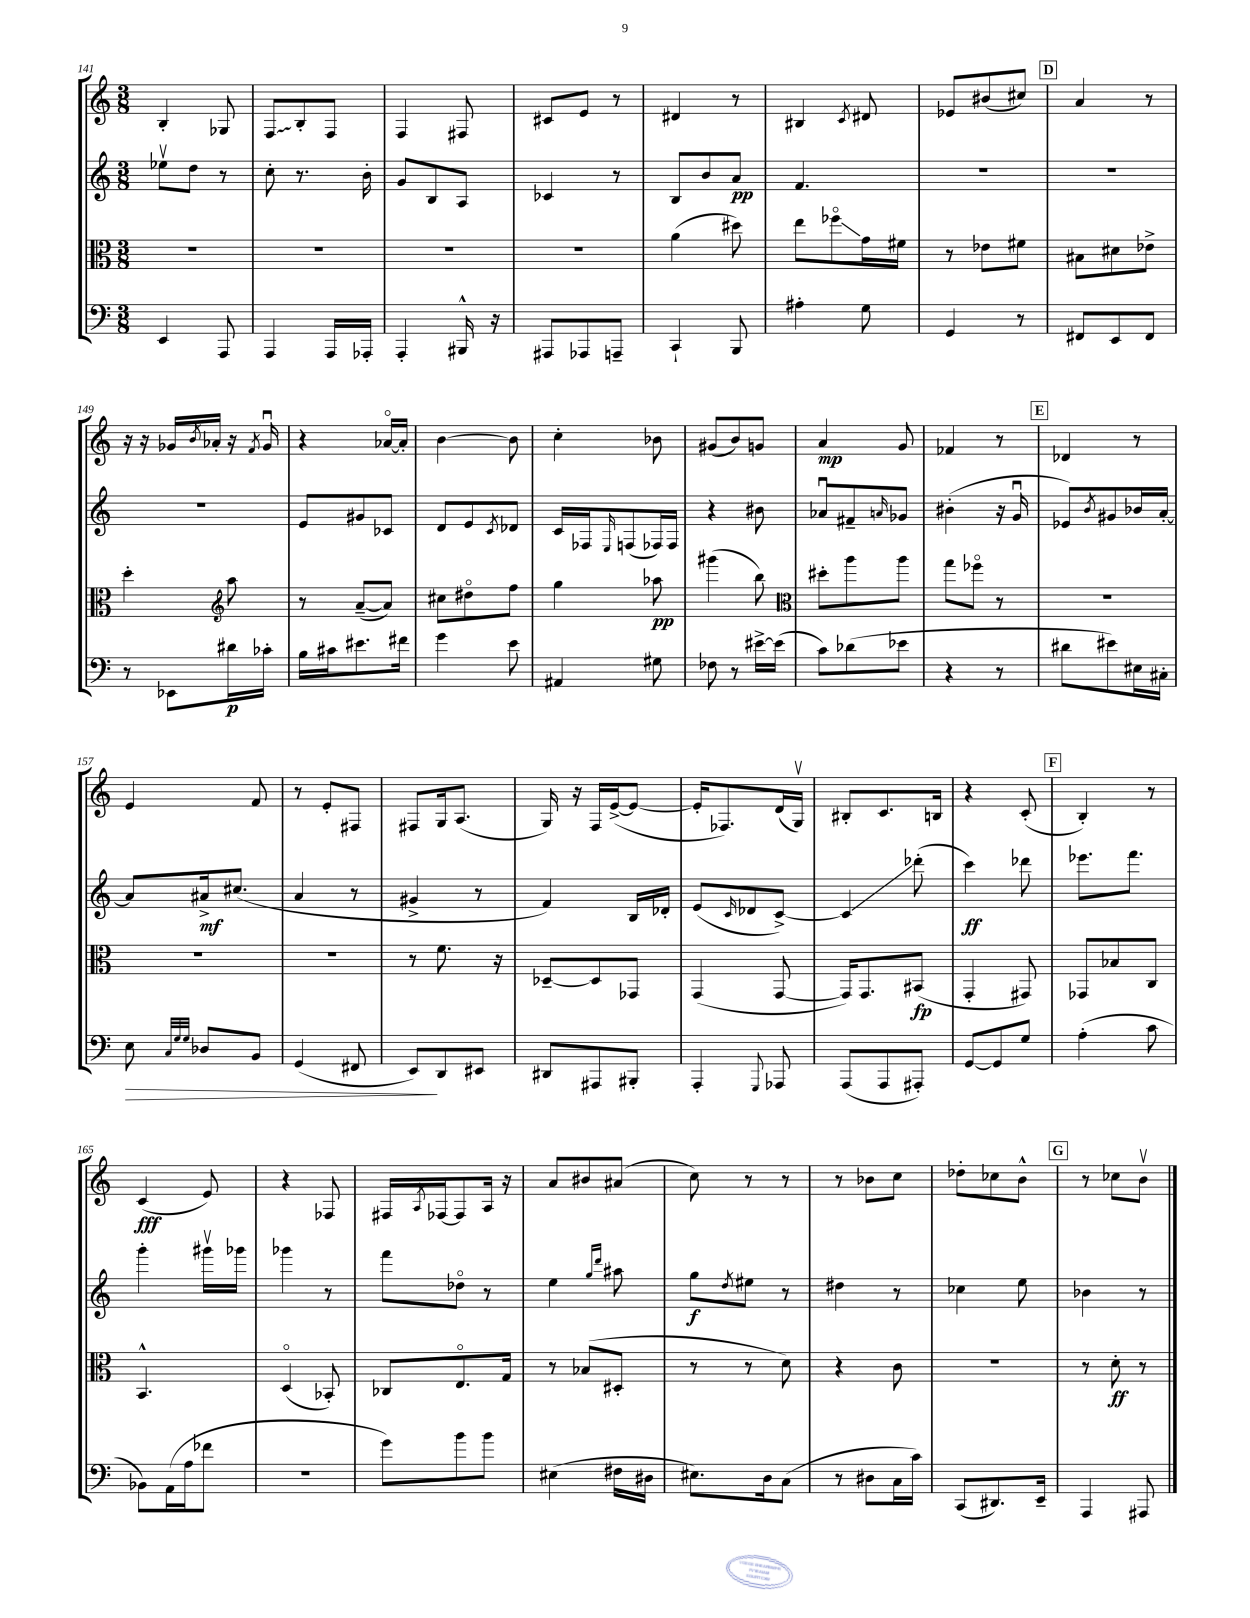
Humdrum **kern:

**kern	**kern	**kern	**kern
*staff4	*staff3	*staff2	*staff1
*clefF4	*clefC3	*clefG2	*clefG2
*k[]	*k[]	*k[]	*k[]
*M3/8	*M3/8	*M3/8	*M3/8
4EE	4.r	8ee-v	4B'
.	.	8dd	.
8AAA	.	8r	8G-
=	=	=	=
4AAA	4.r	8cc'	8F
.	.	8.r	8B'
16AAA	.	.	8F
16AAA-'	.	16b'	.
=	=	=	=
4AAA'	4.r	8g	4F
.	.	8B	.
16BBB#^^	.	8A	8F#
16r	.	.	.
=	=	=	=
8AAA#	4.r	4c-	8c#
8AAA-	.	.	8e
8AAA~	.	8r	8r
=	=	=	=
4CC`	(4a	8B	4d#
.	.	8b	.
8BBB	8dd#)	8a	8r
=	=	=	=
4A#'	8ee	4.f	4B#
.	8ff-o	.	.
.	.	.	8qc
8G	16g	.	8d#
.	16f#	.	.
=	=	=	=
4GG	8r	4.r	8e-
.	8e-	.	(8b#
8r	8f#	.	8cc#)
=	=	=	=
8FF#	8B#	4.r	4a
8EE	8d#	.	.
8FF#	8e-^	.	8r
=	=	=	=
8r	4dd'	4.r	16r
.	.	.	16r
8EE-	.	.	16g-
.	.	.	8qb
.	.	.	16a-'
*	*clefG2	*	*
16d#	8aa	.	16r
.	.	.	8qf
16c-'	.	.	16g-u
=	=	=	=
16B	8r	8e	4r
16c#	.	.	.
8.e#	([8a~	8g#	.
.	8a])	8c-	[16a-o
16f#	.	.	16a-']
=	=	=	=
4g	8cc#	8d	[4b
.	8dd#o	8e	.
.	.	8qc	.
8e	8ff	8d-	8b]
=	=	=	=
4AA#	4gg	16c	4cc'
.	.	16F-	.
.	.	16qqE	.
.	.	(8F	.
8G#	8aa-	16F-)	8b-
.	.	16F-	.
=	=	=	=
8F-	(4ggg#	4r	(8g#
8r	.	.	8b)
[16e#^	8bb)	8b#	8g
(16e#]	.	.	.
=	=	=	=
*	*clefC3	*	*
8c)	8dd#'	8a-u	4a
(8d-	8aa	8f#~	.
.	.	16qqa	.
8e-	8aa	8g-	8g
=	=	=	=
4r	8gg	(4b#'	4f-
.	8ff-o	.	.
8r	8r	16r	8r
.	.	16gu	.
=	=	=	=
8d#	4.r	8e-)	4d-
.	.	8qb	.
8e#)	.	8g#	.
16E#	.	16b-	8r
16C#'	.	[16a'	.
=	=	=	=
8E	4.r	8a]	4e
32qqC	.	.	.
32qqG	.	.	.
32qqG	.	.	.
8D-	.	16a#^	.
.	.	(8.cc#	.
8BB	.	.	8f
=	=	=	=
(4GG	4.r	4a	8r
.	.	.	8e'
8FF#	.	8r	8F#
=	=	=	=
8EE)	8r	4g#^	8F#
8DD	8.f	.	16G
.	.	.	(8.A
8EE#	.	8r	.
.	16r	.	.
=	=	=	=
8DD#	[8D-~	4f)	16G)
.	.	.	16r
8AAA#	8D-]	.	16F
.	.	.	([16e^
8BBB#'	8GG-	16B	8e_
.	.	16d-'	.
=	=	=	=
4AAA'	(4GG	(8e	16e']
.	.	.	8.F-)
.	.	16qqc	.
.	.	8d-	.
8qqGGG	.	.	.
8AAA-	[8GG	[8c^)	(16d
.	.	.	16Gv)
=	=	=	=
(8AAA	16GG])	4c]	8B#'
.	8.GG	.	.
8AAA	.	.	8.c
8AAA#')	(8BB#	(8ddd-'	.
.	.	.	16B
=	=	=	=
[8GG	4GG'	4ccc)	4r
8GG]	.	.	.
8G	8GG#)	8ddd-	(8c'
=	=	=	=
(4A'	8GG-	8.eee-	4B')
.	8B-	.	.
.	.	8.fff	.
8c	8C	.	8r
=	=	=	=
8BB-)	4.BB^^	4ggg'	(4c
(16AA	.	.	.
16A	.	.	.
8f-	.	16ggg#v	8e)
.	.	16ggg-	.
=	=	=	=
4.r	(4Do	4ggg-	4r
.	8BB-')	8r	8F-
=	=	=	=
8g)	8C-	8fff	16F#
.	.	.	8qA
.	.	.	[16F-
8b	8.Eo	8dd-o	8F-]
8b	.	8r	16A
.	16G	.	16r
=	=	=	=
(4E#	8r	4ee	8a
.	(8B-	.	8b#
.	.	16qqgg	.
.	.	16qqddd	.
16F#	8D#'	8aa#	(8a#
16D#	.	.	.
=	=	=	=
8.E#)	8r	8gg	8cc)
.	.	8qdd	.
.	8r	8ee#	8r
16D	.	.	.
(8C	8d)	8r	8r
=	=	=	=
8r	4r	4dd#	8r
8D#	.	.	8b-
16C	8c	8r	8cc
16c)	.	.	.
=	=	=	=
(8CC	4.r	4cc-	8dd-'
8.DD#)	.	.	8cc-
.	.	8ee	8b^^
16EE~	.	.	.
=	=	=	=
4AAA	8r	4b-	8r
.	8d'	.	8cc-
8AAA#	8r	8r	8bv
==	==	==	==
*-	*-	*-	*-
